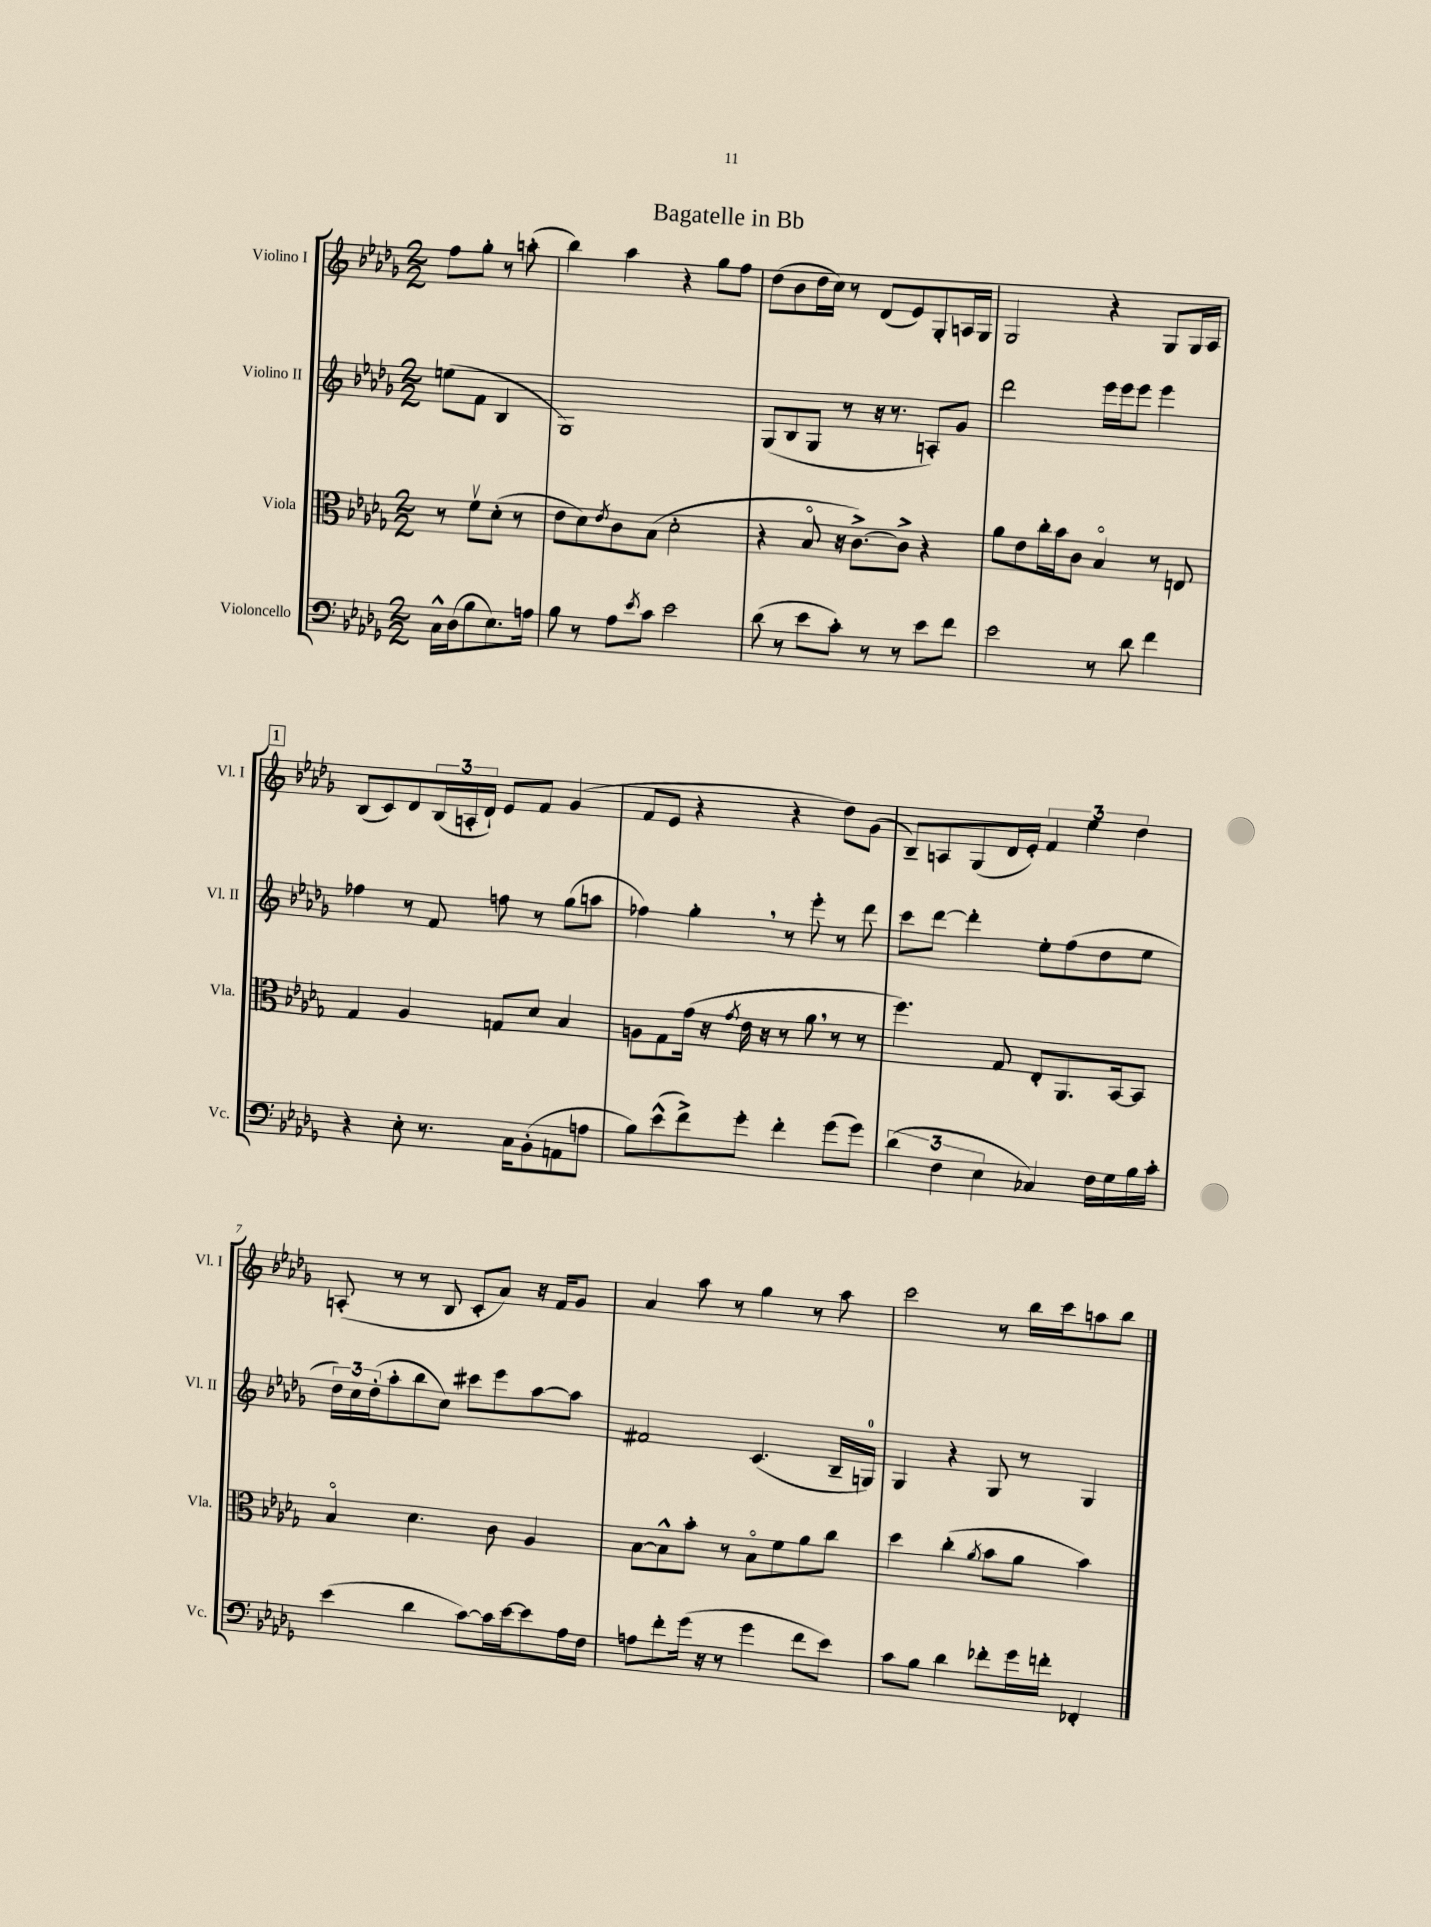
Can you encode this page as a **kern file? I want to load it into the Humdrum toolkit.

**kern	**kern	**kern	**kern
*staff4	*staff3	*staff2	*staff1
*clefF4	*clefC3	*clefG2	*clefG2
*k[b-e-a-d-g-]	*k[b-e-a-d-g-]	*k[b-e-a-d-g-]	*k[b-e-a-d-g-]
*M2/2	*M2/2	*M2/2	*M2/2
16C^^	8r	(8ee	8ff
(16D-	.	.	.
8B-	8fv	8f	8gg-'
8.E-)	(8d-'	4B-	8r
.	8r	.	(8aa'
16A	.	.	.
=	=	=	=
8B-	8e-	1G-)	4bb-)
8r	8d-)	.	.
.	8qe-	.	.
8A-	8c	.	4aa-
8qe-	.	.	.
8c	(8B-	.	.
2e-	2d-'	.	4r
.	.	.	8gg-
.	.	.	8ff
=	=	=	=
(8d-	4r	(8G-	(8dd-
8r	.	8B-	8b-
8e-	8B-o	8G-	16dd-
.	.	.	16cc)
8c')	16r	8r	8r
.	[8.c^)	.	.
8r	.	16r	(8d-
.	.	8.r	.
8r	8c^]	.	8e-)
8e-	4r	8A')	8G-'
8f	.	8g-	16A
.	.	.	16G-
=	=	=	=
2e-	8a-	2ddd-	2G-
.	8e-	.	.
.	16cc'	.	.
.	16b-	.	.
.	8c	.	.
8r	4B-o	16eee-	4r
.	.	16eee-	.
8d-	.	8eee-	.
4f	8r	4eee-	8G-
.	8E	.	16G-
.	.	.	16A-
=	=	=	=
4r	4G-	4ff-	(8B-
.	.	.	8c)
8E-'	4A-	8r	8d-
8.r	.	8f	(24B-
.	.	.	24A'
.	.	.	24d-`)
.	8G	8ff	8e-
16C	.	.	.
(8BB-'	8d-	8r	8f
8AA	4B-	(8gg-	(4g-
8A	.	8aa	.
=	=	=	=
8B-)	8A	4ff-)	8f
(8e-^^	8G-	.	8e-
8f^)	(16g-	4gg-'	4r
.	16r	.	.
.	8qg-	.	.
8g-'	16e-	.	.
.	16r	.	.
4f'	8r	8r	4r
.	8a-	8eee-'	.
(8g-	8r	8r	8dd-)
8g-)	8r	8ddd-	(8g-
=	=	=	=
(6d-	4.ff)	8ccc	8B-~)
.	.	[8ddd-	8A
6F	.	.	.
.	.	4ddd-']	(8G-
6E-	.	.	.
.	8G-	.	16d-
.	.	.	16e-')
4C-)	8E-'	8ee-'	6f
.	8.AA-	(8ff	.
.	.	.	6ee-
16F	.	8dd-	.
16G-	[16BB-	.	.
.	.	.	6dd-
16B-	8BB-]	8ee-	.
16c'	.	.	.
=	=	=	=
(4e-	4B-o	24dd-)	(8A'
.	.	24cc	.
.	.	(24dd-'	.
.	.	8aa-'	8r
4d-	4.d-	8bb-	8r
.	.	8cc)	8B-
[8c)	.	8ccc#	8c'
16c]	8c	8eee-	8a-)
[16e-	.	.	.
8e-]	4A-	[8aa-	16r
.	.	.	16f
16A-	.	8aa-]	8g-
16F	.	.	.
=	=	=	=
8A	[8B-	2f#	4a-
8f'	8B-^^]	.	.
(16g-	8b-'	.	8aa-
16r	.	.	.
8r	8r	.	8r
4g-	8B-o	(4.c	4gg-
.	8f	.	.
8f	8a-	.	8r
8e-)	8cc	16B-~	8aa-
.	.	16G)	.
=	=	=	=
8c	4dd-	4G-	2ccc
8B-	.	.	.
4d-	(4cc'	4r	.
.	8qa-	.	.
8f-'	8b-	8G-	8r
16g-	8a-	8r	16bb-
16f'	.	.	16ccc
4FF-'	4b-)	4G-	8aa
.	.	.	8bb-
==	==	==	==
*-	*-	*-	*-
